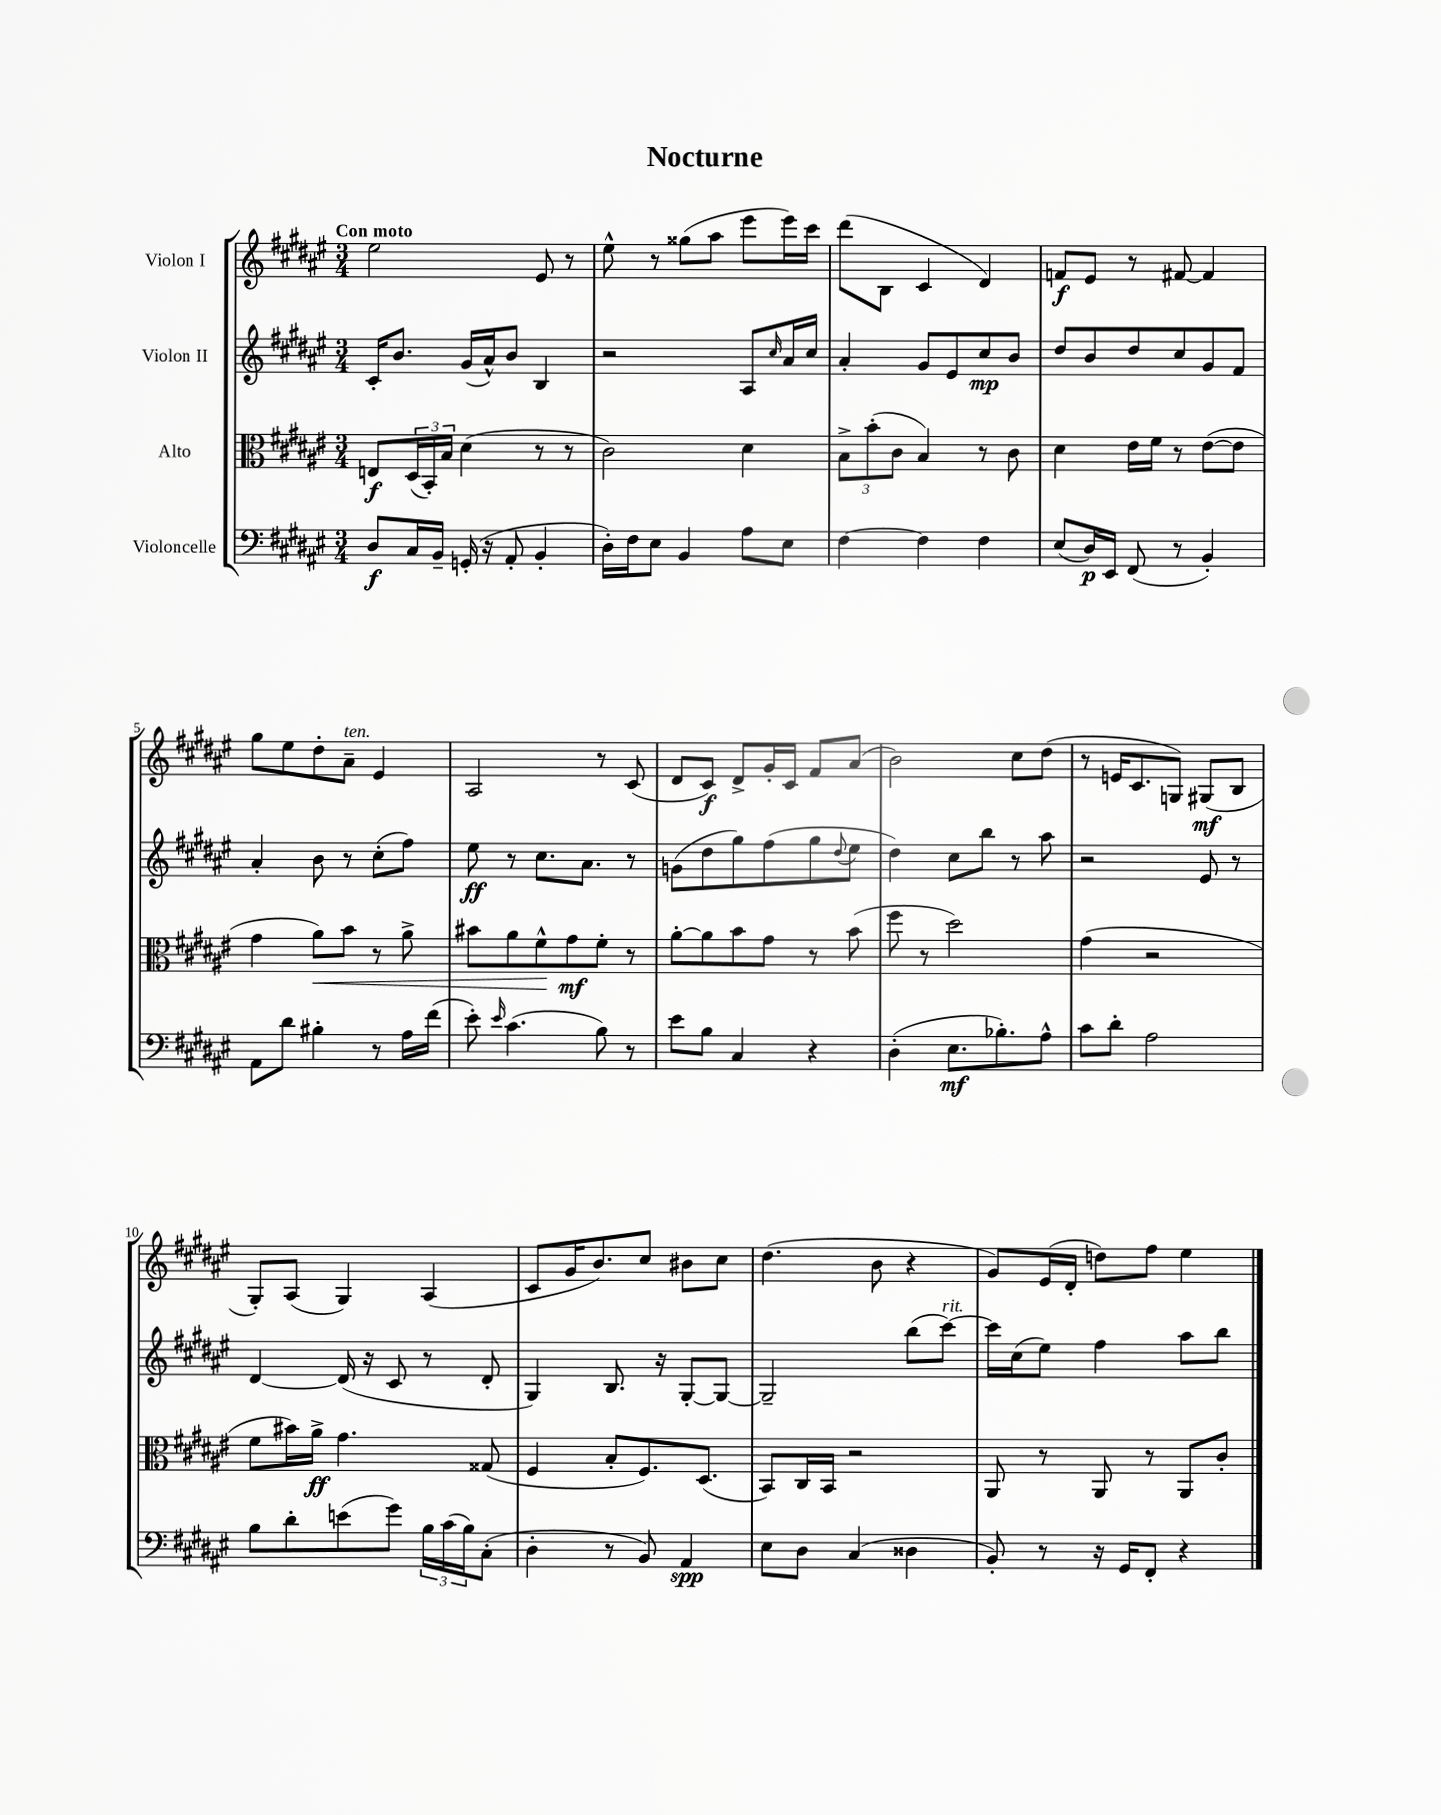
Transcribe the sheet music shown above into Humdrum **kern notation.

**kern	**dynam	**kern	**dynam	**kern	**dynam	**kern	**dynam
*part4	*part4	*part3	*part3	*part2	*part2	*part1	*part1
*staff4	*staff4	*staff3	*staff3	*staff2	*staff2	*staff1	*staff1
*I"Violoncelle	*	*I"Alto	*	*I"Violon II	*	*I"Violon I	*
*clefF4	*	*clefC3	*	*clefG2	*	*clefG2	*
*k[f#c#g#d#a#e#]	*	*k[f#c#g#d#a#e#]	*	*k[f#c#g#d#a#e#]	*	*k[f#c#g#d#a#e#]	*
*M3/4	*	*M3/4	*	*M3/4	*	*M3/4	*
=1	=1	=1	=1	=1	=1	=1	=1
!	!	!	!	!	!	!LO:TX:a:B:t=Con moto	!
8D#/L	f	8En/L	f	16c#'/KL	.	2ee#\	.
.	.	.	.	8.b/J	.	.	.
16C#/L	.	(24D#/L	.	.	.	.	.
.	.	24BB'/)	.	.	.	.	.
16BB~/JJ	.	.	.	.	.	.	.
.	.	24B/JJ	.	.	.	.	.
(16GGn'/	.	(4d#\	.	(16g#/LL	.	.	.
16r	.	.	.	16a#^^/J)	.	.	.
8AA#'/	.	.	.	8b/J	.	.	.
4BB'/	.	8r	.	4B/	.	8e#/	.
.	.	8r	.	.	.	8r	.
=2	=2	=2	=2	=2	=2	=2	=2
16D#'\LL)	.	2c#\)	.	2r	.	8ee#^^\	.
16F#\J	.	.	.	.	.	.	.
8E#\J	.	.	.	.	.	8r	.
4BB/	.	.	.	.	.	(8gg##X\L	.
.	.	.	.	.	.	8aa#\J	.
8A#\L	.	4d#\	.	8A#/L	.	8eee#\L	.
.	.	.	.	16qqcc#/	.	.	.
8E#\J	.	.	.	16a#/L	.	16eee#\L)	.
.	.	.	.	16cc#/JJ	.	16ccc#\JJ	.
=3	=3	=3	=3	=3	=3	=3	=3
[4F#\	.	12B^\L	.	4a#'/	.	(8ddd#\L	.
.	.	(12b'\	.	.	.	.	.
.	.	.	.	.	.	8B\J	.
.	.	12c#\J	.	.	.	.	.
4F#\]	.	4B/)	.	8g#/L	.	4c#/	.
.	.	.	.	8e#/	.	.	.
4F#\	.	8r	.	8cc#/	mp	4d#/)	.
.	.	8c#\	.	8b/J	.	.	.
=4	=4	=4	=4	=4	=4	=4	=4
(8E#/L	.	4d#\	.	8dd#/L	.	8fn/L	f
16D#/L)	p	.	.	8b/	.	8e#/J	.
16EE#/JJ	.	.	.	.	.	.	.
(8FF#/	.	16e#\LL	.	8dd#/	.	8r	.
.	.	16f#\JJ	.	.	.	.	.
8r	.	8r	.	8cc#/	.	[8f#X/	.
4BB'/)	.	([8e#\L	.	8g#/	.	4f#/]	.
.	.	8e#\J]	.	8f#/J	.	.	.
!!LO:LB:g=z
=5	=5	=5	=5	=5	=5	=5	=5
8AA#\L	.	4g#\	.	4a#'/	.	8gg#\L	.
8d#\J	.	.	.	.	.	8ee#\	.
!	!	!	!LO:HP:b	!	!	!	!
4B#X'\	.	8a#\L)	<	8b\	.	8dd#'\	.
!	!	!	!	!	!	!LO:TX:a:i:t=ten.	!
.	.	8b\J	.	8r	.	8a#~\J	.
8r	.	8r	.	(8cc#'\L	.	4e#/	.
16A#\LL	.	8a#^\	.	8ff#\J)	.	.	.
(16f#\JJ	.	.	.	.	.	.	.
=6	=6	=6	=6	=6	=6	=6	=6
8e#'\)	.	8b#X\L	.	8ee#\	ff	2A#/	.
16qqe#/	.	.	.	.	.	.	.
(4.c#\	.	8a#\	.	8r	.	.	.
.	.	8f#^^\	.	8.cc#\L	.	.	.
.	.	8g#\	[ mf	.	.	.	.
.	.	.	.	8.a#\J	.	.	.
8B\)	.	8f#'\J	.	.	.	8r	.
8r	.	8r	.	8r	.	(8c#/	.
=7	=7	=7	=7	=7	=7	=7	=7
8e#\L	.	[8a#'\L	.	(8gn\L	.	8d#/L	.
8B\J	.	8a#\]	.	8dd#\	.	8c#/J)	f
4C#/	.	8b\	.	8gg#\)	.	8d#^/L	.
.	.	8g#\J	.	(8ff#\	.	16g#'/L	.
.	.	.	.	.	.	16c#/JJ	.
4r	.	8r	.	8gg#\	.	8f#/L	.
.	.	.	.	8qqdd#/	.	.	.
.	.	(8b\	.	8ee#\J	.	(8a#/J	.
=8	=8	=8	=8	=8	=8	=8	=8
(4D#'\	.	8ff#\	.	4dd#\)	.	2b\)	.
.	.	8r	.	.	.	.	.
8.E#\L	mf	2dd#\)	.	8cc#\L	.	.	.
.	.	.	.	8bb\J	.	.	.
8.B-X'\)	.	.	.	.	.	.	.
.	.	.	.	8r	.	8cc#\L	.
8A#^^\J	.	.	.	8aa#\	.	(8dd#\J	.
=9	=9	=9	=9	=9	=9	=9	=9
8c#\L	.	(4g#\	.	2r	.	8r	.
8d#'\J	.	.	.	.	.	16en/KL	.
.	.	.	.	.	.	8.c#/	.
2A#\	.	2r	.	.	.	.	.
.	.	.	.	.	.	8Gn/J)	.
.	.	.	.	8e#/	.	(8G#X/L	mf
.	.	.	.	8r	.	8B/J	.
!!LO:LB:g=z
=10	=10	=10	=10	=10	=10	=10	=10
8B\L	.	8f#\L	.	[4d#/	.	8G#'/L)	.
8d#'\	.	16b#X\L)	.	.	.	(8A#/J	.
.	.	16a#^\JJ	ff	.	.	.	.
(8en\	.	4.g#\	.	(16d#/]	.	4G#/)	.
.	.	.	.	16r	.	.	.
8g#\J)	.	.	.	8c#/	.	.	.
24B\LL	.	.	.	8r	.	(4A#/	.
(24c#\	.	.	.	.	.	.	.
24B\J)	.	.	.	.	.	.	.
(8C#'\J	.	(8G##X/	.	8d#'/	.	.	.
=11	=11	=11	=11	=11	=11	=11	=11
4D#'\	.	4F#/	.	4G#/)	.	8c#/L	.
.	.	.	.	.	.	16g#/K	.
.	.	.	.	.	.	8.b/)	.
8r	.	8B'/L	.	8.B/	.	.	.
8BB/)	.	8.F#/)	.	.	.	8cc#/J	.
.	.	.	.	16r	.	.	.
4AA#/	spp	.	.	[8G#'/L	.	8b#X\L	.
.	.	(8.D#/J	.	.	.	.	.
.	.	.	.	8G#/J_	.	8cc#\J	.
=12	=12	=12	=12	=12	=12	=12	=12
8E#\L	.	8BB/L)	.	2G#~/]	.	(4.dd#\	.
8D#\J	.	16C#/L	.	.	.	.	.
.	.	16BB/JJ	.	.	.	.	.
(4C#/	.	2r	.	.	.	.	.
.	.	.	.	.	.	8b\	.
4D##X\	.	.	.	(8bb\L	.	4r	.
!	!	!	!	!LO:TX:a:i:t=rit.	!	!	!
.	.	.	.	[8ccc#\J)	.	.	.
=13	=13	=13	=13	=13	=13	=13	=13
8BB'/)	.	8AA#/	.	16ccc#\LL]	.	8g#/L)	.
.	.	.	.	(16cc#\J	.	.	.
8r	.	8r	.	8ee#\J)	.	(16e#/L	.
.	.	.	.	.	.	16d#'/JJ	.
16r	.	8AA#/	.	4ff#\	.	8ddn\L)	.
16GG#/KL	.	.	.	.	.	.	.
8FF#'/J	.	8r	.	.	.	8ff#\J	.
4r	.	8AA#/L	.	8aa#\L	.	4ee#\	.
.	.	8c#'/J	.	8bb\J	.	.	.
==	==	==	==	==	==	==	==
*-	*-	*-	*-	*-	*-	*-	*-
